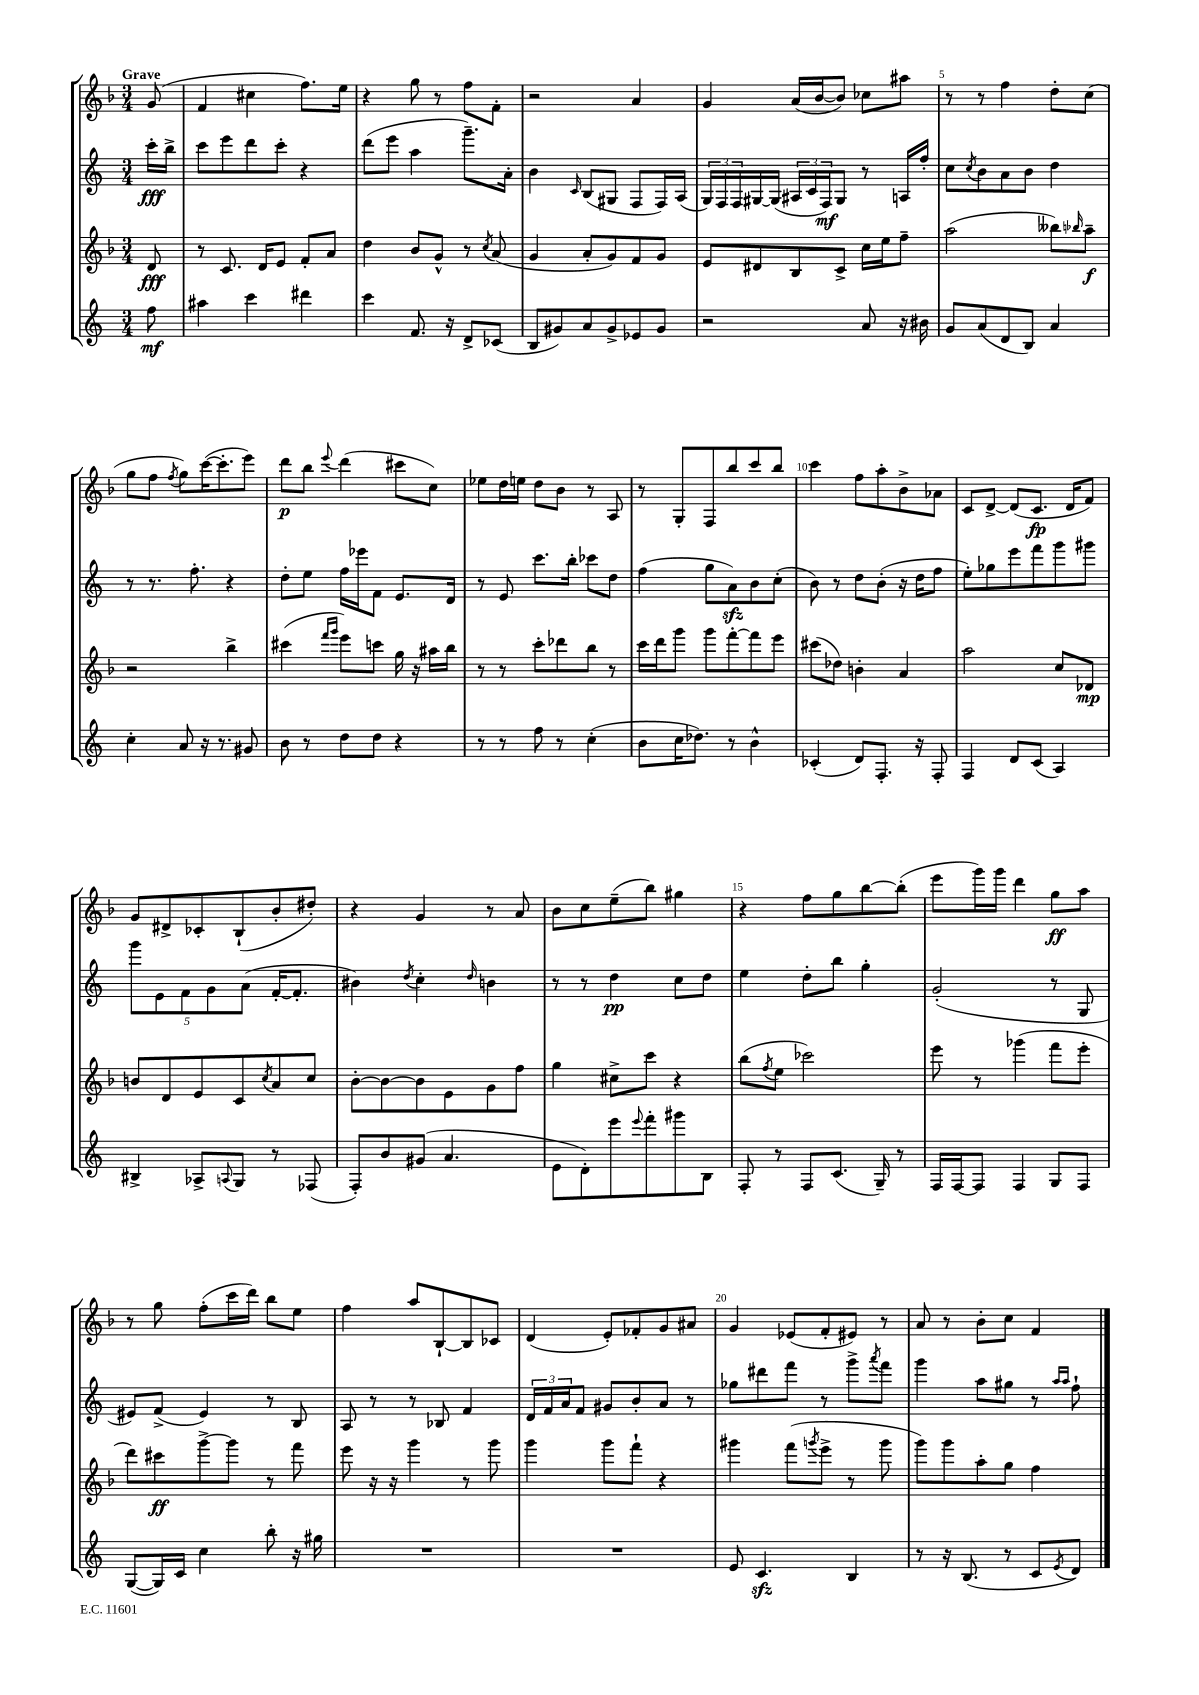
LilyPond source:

<<
\new StaffGroup <<
\new Staff = "s0" {
    \clef treble \key f \major \numericTimeSignature \time 3/4 \partial 8 \tempo "Grave"
    g'8( |
    f'4 cis''4 f''8.) e''16 |
    r4 g''8 r8 f''8 f'8-. |
    r2 a'4 |
    g'4 a'16( bes'16~ bes'8) ces''8 ais''8 |
    r8 r8 f''4 d''8-. c''8( |
    g''8 f''8 \acciaccatura { f''8 } g''8) c'''16~( c'''8.-. e'''8) |
    d'''8\p bes''8 \appoggiatura { e'''8 } d'''4( cis'''8 c''8) |
    ees''8 d''16 e''16 d''8 bes'8 r8 a8 |
    r8 g8-. f8 bes''8 c'''8 bes''8 |
    c'''4 f''8 a''8-. bes'8-> aes'8 |
    c'8 d'8~-> d'8( c'8.\fp d'16 f'8) |
    g'8 dis'8-> ces'8-. bes8-!( bes'8-. dis''8-.) |
    r4 g'4 r8 a'8 |
    bes'8 c''8 e''8--( bes''8) gis''4 |
    r4 f''8 g''8 bes''8~ bes''8-.( |
    e'''8 g'''16) g'''16 d'''4 g''8\ff a''8 |
    r8 g''8 f''8-.( c'''16 d'''16) bes''8 e''8 |
    f''4 a''8 bes8~-! bes8 ces'8 |
    d'4( e'8-.) fes'8-. g'8 ais'8 |
    g'4 ees'8( f'8-. eis'8) r8 |
    a'8 r8 bes'8-. c''8 f'4 \bar "|." |
}
\new Staff = "s1" {
    \clef treble \key c \major \numericTimeSignature \time 3/4 \partial 8
    c'''16-.\fff b''16-> |
    c'''8 e'''8 d'''8 c'''8-. r4 |
    d'''8( e'''8 a''4 g'''8.--) a'16-. |
    b'4 \grace { c'16 } b8( gis8 f8 f16) a16( |
    \tuplet 3/2 { g16) f16 f16 } gis16~ gis16( \tuplet 3/2 { ais16 c'16 f16\mf) } gis8 r8 a16 f''16-. |
    c''8 \acciaccatura { c''8 } b'8 a'8 b'8 d''4 |
    r8 r8. f''8.-. r4 |
    d''8-. e''8 f''16 ees'''16 f'8 e'8. d'16 |
    r8 e'8 c'''8. b''16-. ces'''8 d''8 |
    f''4( g''8 a'8\sfz) b'8 c''8-.( |
    b'8) r8 d''8 b'8-.( r16 d''16 f''8 |
    e''8-.) ges''8 e'''8 f'''8 g'''8 gis'''8 |
    \tuplet 5/4 { g'''8 e'8 f'8 g'8 a'8( } f'16~-. f'8.-. |
    bis'4) \acciaccatura { d''8 } c''4-. \grace { d''16 } b'4 |
    r8 r8 d''4\pp c''8 d''8 |
    e''4 d''8-. b''8 g''4-. |
    g'2-.( r8 g8 |
    eis'8) f'8->( eis'4) r8 b8 |
    a8 r8 r8 bes8 f'4 |
    \tuplet 3/2 { d'16 f'16 a'16 } f'8 gis'8 b'8-. a'8 r8 |
    ges''8 dis'''8 f'''8 r8 g'''8-> \acciaccatura { a'''8 } f'''8 |
    g'''4 a''8 gis''8 r8 \grace { a''16 a''16 } f''8-! \bar "|." |
}
\new Staff = "s2" {
    \clef treble \key f \major \numericTimeSignature \time 3/4 \partial 8
    d'8\fff |
    r8 c'8. d'16 e'8 f'8-. a'8 |
    d''4 bes'8 g'8-^ r8 \acciaccatura { c''8 } a'8( |
    g'4 a'8-. g'8) f'8 g'8 |
    e'8 dis'8 bes8 c'8-> c''16 e''16 f''8-- |
    a''2( beses''8) \grace { bes''16 } a''8--\f |
    r2 bes''4-> |
    cis'''4( \grace { f'''16 g'''16 } e'''8) c'''8 g''16 r16 ais''16 bes''16 |
    r8 r8 c'''8-. des'''8 bes''8 r8 |
    c'''16 d'''16 g'''8 g'''8 f'''8~-. f'''8 e'''8 |
    cis'''8( des''8) b'4-. a'4 |
    a''2 c''8 des'8\mp |
    b'8 d'8 e'8 c'8 \acciaccatura { c''8 } a'8 c''8 |
    bes'8~-. bes'8~ bes'8 e'8 g'8 f''8 |
    g''4 cis''8-> c'''8 r4 |
    bes''8( \acciaccatura { f''8 } e''8 ces'''2) |
    e'''8 r8 ges'''4( f'''8 e'''8-. |
    d'''8) cis'''8\ff g'''8~-> g'''8 r8 f'''8 |
    e'''8 r16 r16 g'''4 r8 g'''8 |
    g'''4 g'''8 f'''8-! r4 |
    gis'''4 f'''8( \acciaccatura { g'''8 } e'''8-> r8 g'''8 |
    g'''8) g'''8 a''8-. g''8 f''4 \bar "|." |
}
\new Staff = "s3" {
    \clef treble \key c \major \numericTimeSignature \time 3/4 \partial 8
    f''8\mf |
    ais''4 c'''4 dis'''4 |
    c'''4 f'8. r16 d'8-> ces'8( |
    b8 gis'8) a'8 gis'8-> ees'8 gis'8 |
    r2 a'8 r16 bis'16 |
    g'8 a'8( d'8 b8) a'4 |
    c''4-. a'8 r16 r8. gis'8 |
    b'8 r8 d''8 d''8 r4 |
    r8 r8 f''8 r8 c''4-.( |
    b'8 c''16 des''8.) r8 b'4-^ |
    ces'4-.( d'8) f8.-. r16 f8-. |
    f4 d'8 c'8( a4) |
    bis4-> aes8-> \appoggiatura { a8 } g8 r8 fes8( |
    f8-.) b'8 gis'8( a'4. |
    e'8 d'8-.) e'''8 \appoggiatura { e'''8 } f'''8-. gis'''8 b8 |
    f8-. r8 f8 c'8.( g16--) r8 |
    f16 f16~ f8 f4 g8 f8 |
    g8~( g16) c'16 c''4 b''8-. r16 gis''16 |
    R2. |
    R2. |
    e'8 c'4.\sfz b4 |
    r8 r16 b8.( r8 c'8 \acciaccatura { e'8 } d'8) \bar "|." |
}
>>
>>
\layout { \context { \Score \override BarNumber.break-visibility = ##(#f #t #t) barNumberVisibility = #(every-nth-bar-number-visible 5) } }
